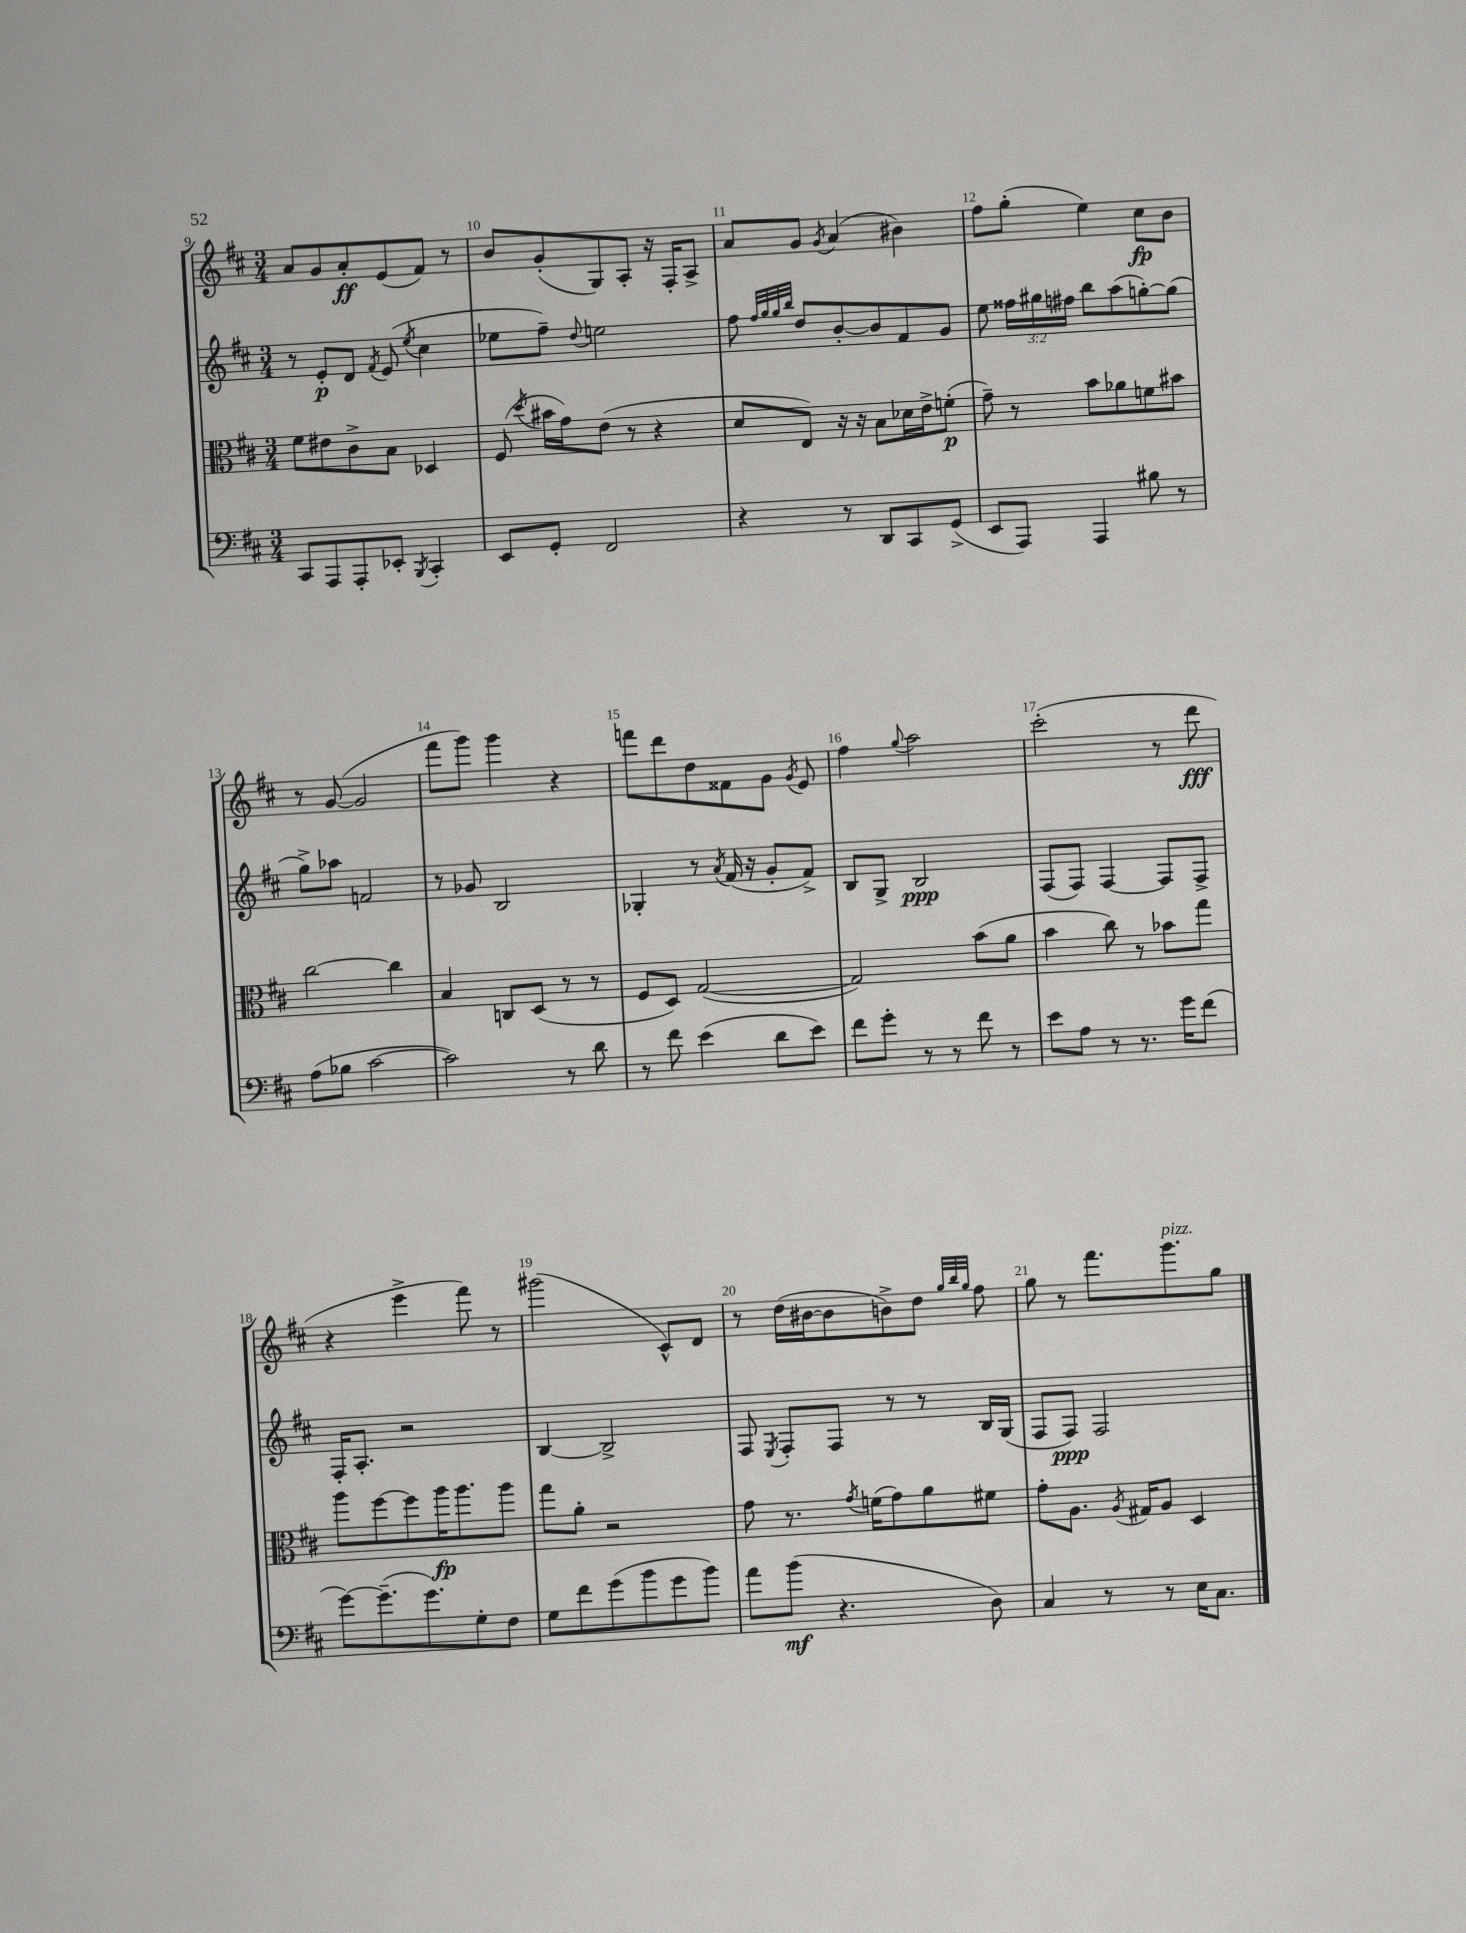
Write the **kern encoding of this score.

**kern	**kern	**kern	**kern
*staff4	*staff3	*staff2	*staff1
*clefF4	*clefC3	*clefG2	*clefG2
*k[f#c#]	*k[f#c#]	*k[f#c#]	*k[f#c#]
*M3/4	*M3/4	*M3/4	*M3/4
8CC#	8f#	8r	8a
8AAA	8e#	8e'	8g
8AAA'	8c#^	8d	8a'
.	.	8qf#	.
8EE-'	8B	(8e	(8e
8qBBB	.	8qee	.
4CC#'	4D-	4cc#	8f#)
.	.	.	8r
=	=	=	=
8EE	(8F#	8ee-	8b
.	8qdd	.	.
8GG'	16b#	8ff#~)	(8g'
.	16g)	.	.
.	.	8qqdd	.
2FF#	(8e	2ee	8G)
.	8r	.	8A'
.	4r	.	16r
.	.	.	16F#'
.	.	.	8A^
=	=	=	=
4r	8d	8ff#	8a
.	.	32qqff#	.
.	.	32qqgg	.
.	.	32qqgg	.
.	.	32qqbb	.
.	8E)	8dd	8g
.	.	.	8qg
8r	16r	[8b'	(4a
.	16r	.	.
8DD	8B	8b]	.
8CC#	16d-	8f#	4b#)
.	16e^	.	.
(8GG^	(8f'	8g	.
=	=	=	=
8EE	8g~)	8ee	8ff#
8AAA)	8r	24ff##	(8gg'
.	.	24gg#	.
.	.	24ff#	.
4AAA	8b	8bb	4ee)
.	8a-	(8aa	.
8B#	8f	[8gg')	8cc#
8r	8b#	(8gg]	8b
=	=	=	=
(8A	[2cc#	8gg^)	8r
8B-	.	8aa-	([8g
[2c#	.	2f	2g]
.	4cc#]	.	.
=	=	=	=
2c#])	4B	8r	8fff#
.	.	8g-	8ggg)
.	8C	2B	4ggg
.	(8D	.	.
8r	8r	.	4r
8d	8r	.	.
=	=	=	=
8r	8F#	4G-'	8fff
8f#	8D)	.	8ddd
(4e	([2G	8r	8dd
.	.	8qa	.
.	.	(16f#	8f##
.	.	16r	.
8d	.	8g'	8g
.	.	.	8qg
8e)	.	8f#^)	8e
=	=	=	=
8f#	2G])	8B	4ff#
8g'	.	8G^	.
.	.	.	8qqgg
8r	.	2B	2aa
8r	.	.	.
8f#	(8b	.	.
8r	8a	.	.
=	=	=	=
8e	4b	(8F#	(2ccc#'
8A	.	8F#)	.
8r	8cc#)	[4F#	.
8.r	8r	.	.
.	8b-	8F#]	8r
16g	.	.	.
(8f#	8gg	8F#^	8ddd
=	=	=	=
[8g)	8aa	16F#'	4r
.	.	8.A'	.
(8.g~]	[8ff#	.	.
.	8ff#]	2r	4eee^
8.g)	.	.	.
.	16aa	.	.
.	8.aa	.	.
8G'	.	.	8fff#)
8F#	8aa	.	8r
=	=	=	=
8G	8gg	[4B	(2ggg#
8f#	8a'	.	.
(8g	2r	2B^]	.
8b	.	.	.
8g	.	.	8c#^^)
8b)	.	.	8d
=	=	=	=
8a	8g	8F#	8r
.	.	8qE	.
(8b	8.r	8F#'	(16dd
.	.	.	[16b#
4.r	.	8F#	8b#]
.	8qg	.	.
.	(16f	.	.
.	8g)	8r	8b^)
.	8a	8r	8dd
.	.	.	32qqgg
.	.	.	32qqbb
.	.	.	32qqgg
8D)	8f#	16B	8ff#
.	.	(16G	.
=	=	=	=
4C#	8g'	8F#	8gg
.	8.A	8F#)	8r
8r	.	2F#	8.fff#
.	8qA	.	.
.	16G#	.	.
8r	8A	.	.
.	.	.	8.ggg
16E	4D	.	.
8.C#	.	.	.
.	.	.	8gg
==	==	==	==
*-	*-	*-	*-
